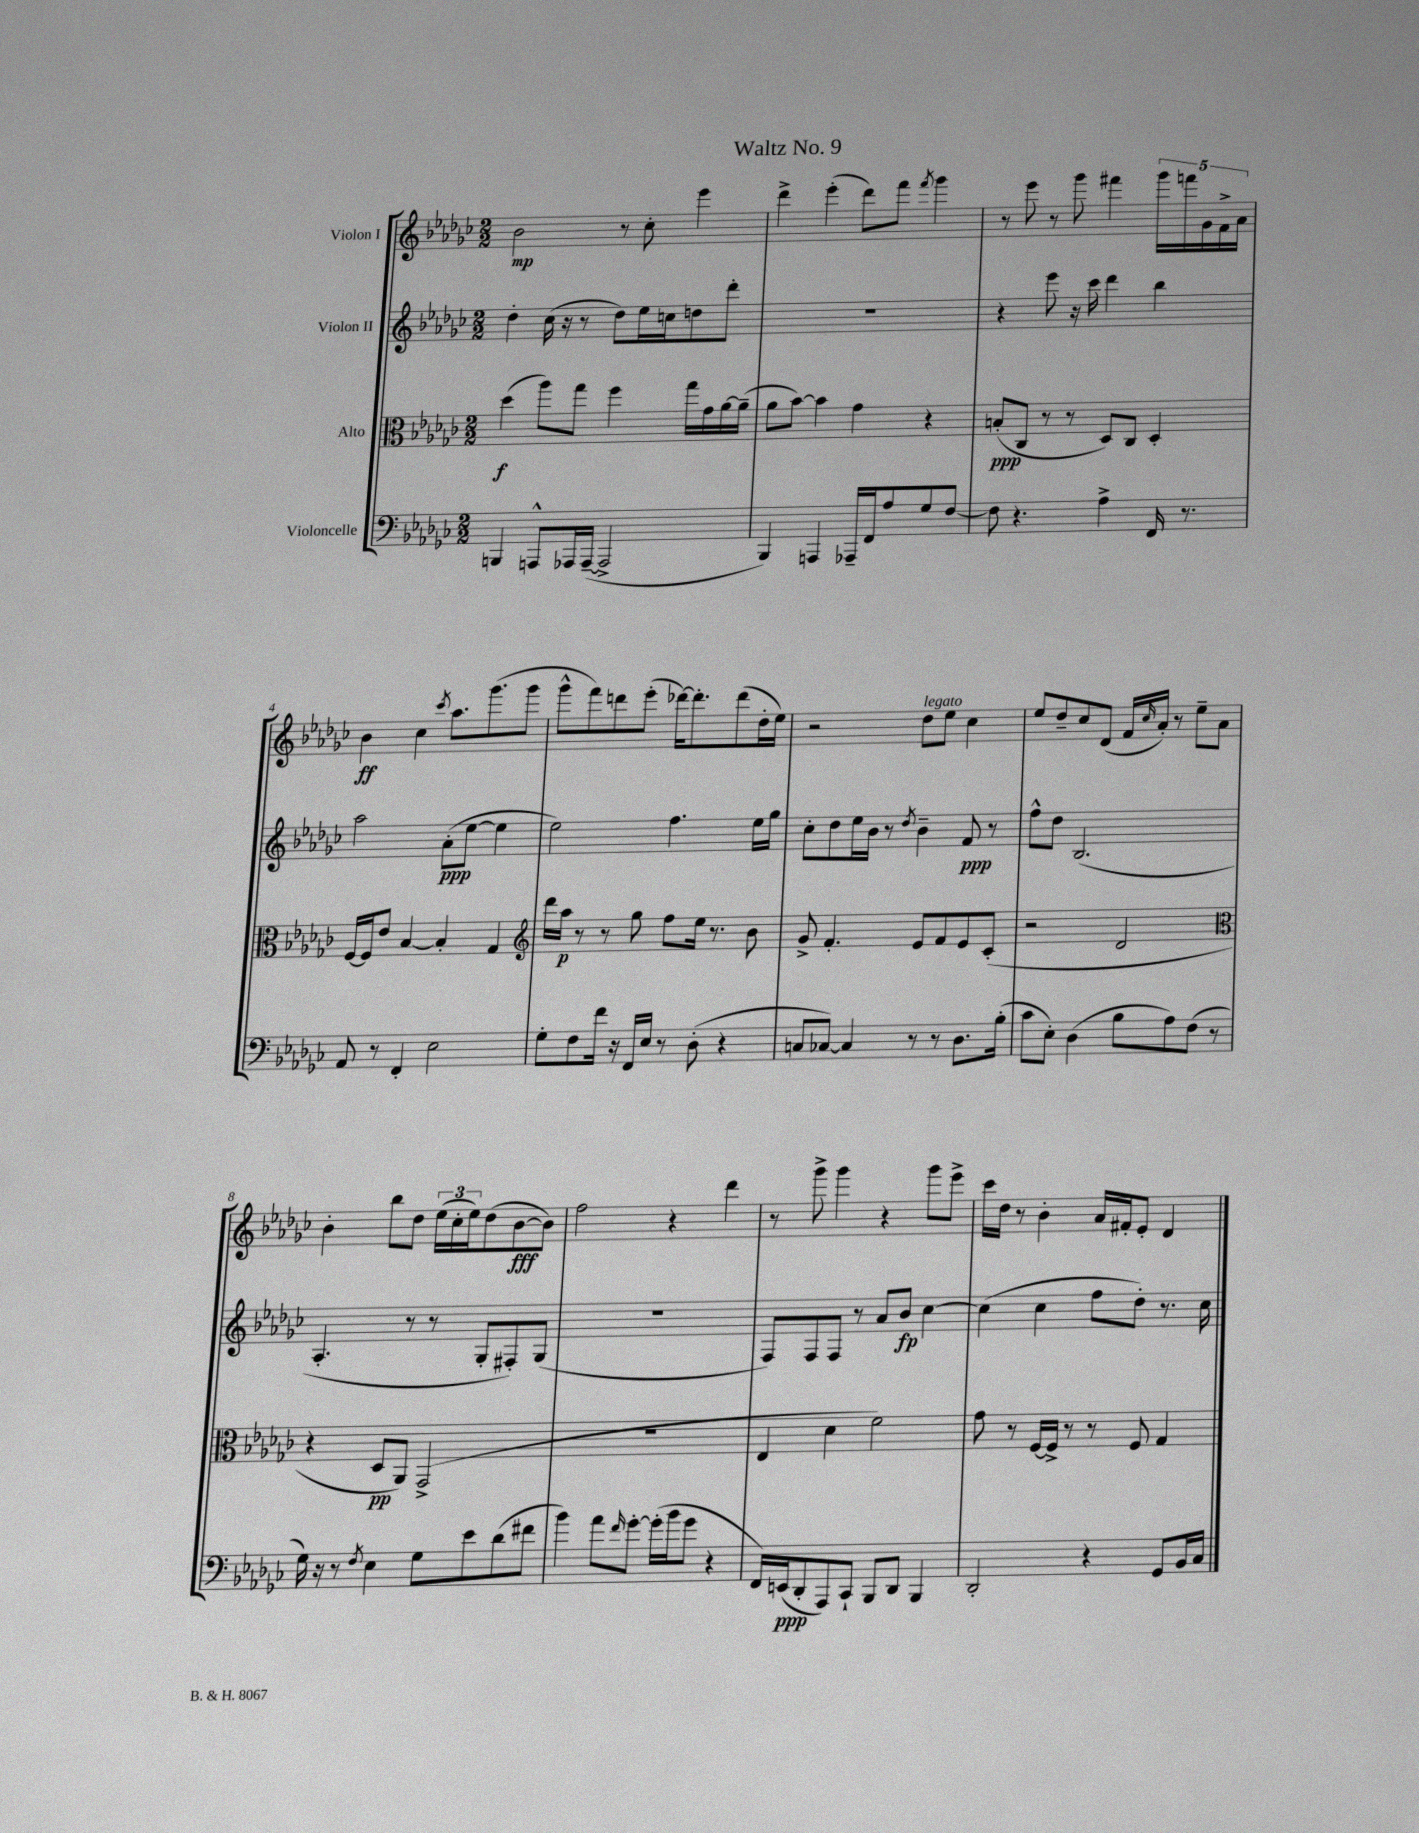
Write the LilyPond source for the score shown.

\header { title = "Waltz No. 9" }
<<
\new StaffGroup <<
\new Staff = "s0" \with { instrumentName = "Violon I" } {
    \clef treble \key ges \major \numericTimeSignature \time 2/2
    bes'2\mp r8 ces''8-. ees'''4 |
    des'''4-> ees'''4-.( des'''8) f'''8 \acciaccatura { f'''8 } ges'''4 |
    r8 ees'''8 r8 ges'''8 fis'''4 \tuplet 5/4 { ges'''16 f'''16 ges'16 f'16-> aes'16 } |
    bes'4\ff ces''4 \acciaccatura { ces'''8 } aes''8. ges'''8.( ges'''8 |
    ges'''8-^ f'''8) d'''8 ees'''8-.( des'''16~) des'''8.-. des'''8( des''16-. ees''16) |
    r2 des''8^\markup { \italic "legato" } ees''8 ces''4 |
    ees''8 des''8-- ces''8 des'8( f'16 \grace { ces''16 } aes'16-.) r8 ees''8-- aes'8 |
    bes'4-. bes''8 des''8 \tuplet 3/2 { ees''16( ces''16-. ees''16) } des''8( bes'8~\fff bes'8) |
    f''2 r4 des'''4 |
    r8 ges'''8-> ges'''4 r4 ges'''8 ees'''8-> |
    ces'''16 des''16 r8 bes'4-. aes'16 fis'16-. ees'8-. des'4 \bar "|." |
}
\new Staff = "s1" \with { instrumentName = "Violon II" } {
    \clef treble \key ges \major \numericTimeSignature \time 2/2
    des''4-. ces''16( r16 r8 des''8) ees''16 c''16 d''8 des'''8-. |
    R1 |
    r4 ees'''8 r16 ces'''16 des'''4 bes''4 |
    aes''2 aes'8-.\ppp( ees''8~ ees''4 |
    ees''2) f''4. ees''16 ges''16 |
    ces''8-. des''8 ees''16 bes'16 r8 \acciaccatura { des''8 } bes'4-- f'8\ppp r8 |
    f''8-^ des''8 bes2.( |
    aes4.-. r8 r8 ges8-. fis8-.) ges8( |
    R1 |
    f8) f8 f8 r8 aes'8 bes'8\fp ces''4~ |
    ces''4( ces''4 f''8 des''8-.) r8. ces''16 \bar "|." |
}
\new Staff = "s2" \with { instrumentName = "Alto" } {
    \clef alto \key ges \major \numericTimeSignature \time 2/2
    des''4\f( aes''8) ges''8 f''4 ges''16 ges'16 aes'16~ aes'16--( |
    aes'8 bes'8~) bes'4 ges'4 r4 |
    b8-.\ppp( ces8 r8 r8 des8) ces8 des4-. |
    f16~ f16 ees'8 bes4~ bes4-. ges4 |
    \clef treble des'''16 aes''16\p r8 r8 ges''8 f''8 ees''16 r8. bes'8 |
    ges'8-> f'4.-. ees'8 f'8 ees'8 ces'8-.( |
    r2 des'2 |
    \clef alto r4 des8\pp aes,8) ges,2->( |
    R1 |
    ees4 des'4 f'2) |
    ges'8 r8 f16~ f16-> r8 r8 f8 ges4 \bar "|." |
}
\new Staff = "s3" \with { instrumentName = "Violoncelle" } {
    \clef bass \key ges \major \numericTimeSignature \time 2/2
    b,,4 a,,8-^ aes,,16 aes,,16~--( aes,,2-> |
    bes,,4) a,,4 aes,,16-- f,16 aes8 ges8 f8~ |
    f8 r4. aes4-> f,16 r8. |
    aes,8 r8 f,4-. ees2 |
    ges8-. f8 f'16 r16 f,16 ees16 r8 des8-.( r4 |
    c8 ces8~) ces4 r8 r8 des8. bes16-.( |
    ces'8 ees8-.) des4( bes8 aes8) f8( r8 |
    ges16) r16 r8 \acciaccatura { f8 } ees4 ges8 ees'8 des'8( fis'8 |
    bes'4) aes'8 \grace { f'16 } ges'8~-. ges'16-.( bes'16 ges'8 r4 |
    f,16) e,16\ppp( des,8-. aes,,8) ces,8-! bes,,8 des,8 bes,,4 |
    des,2-. r4 ges,8 bes,16 ces16 \bar "|." |
}
>>
>>
